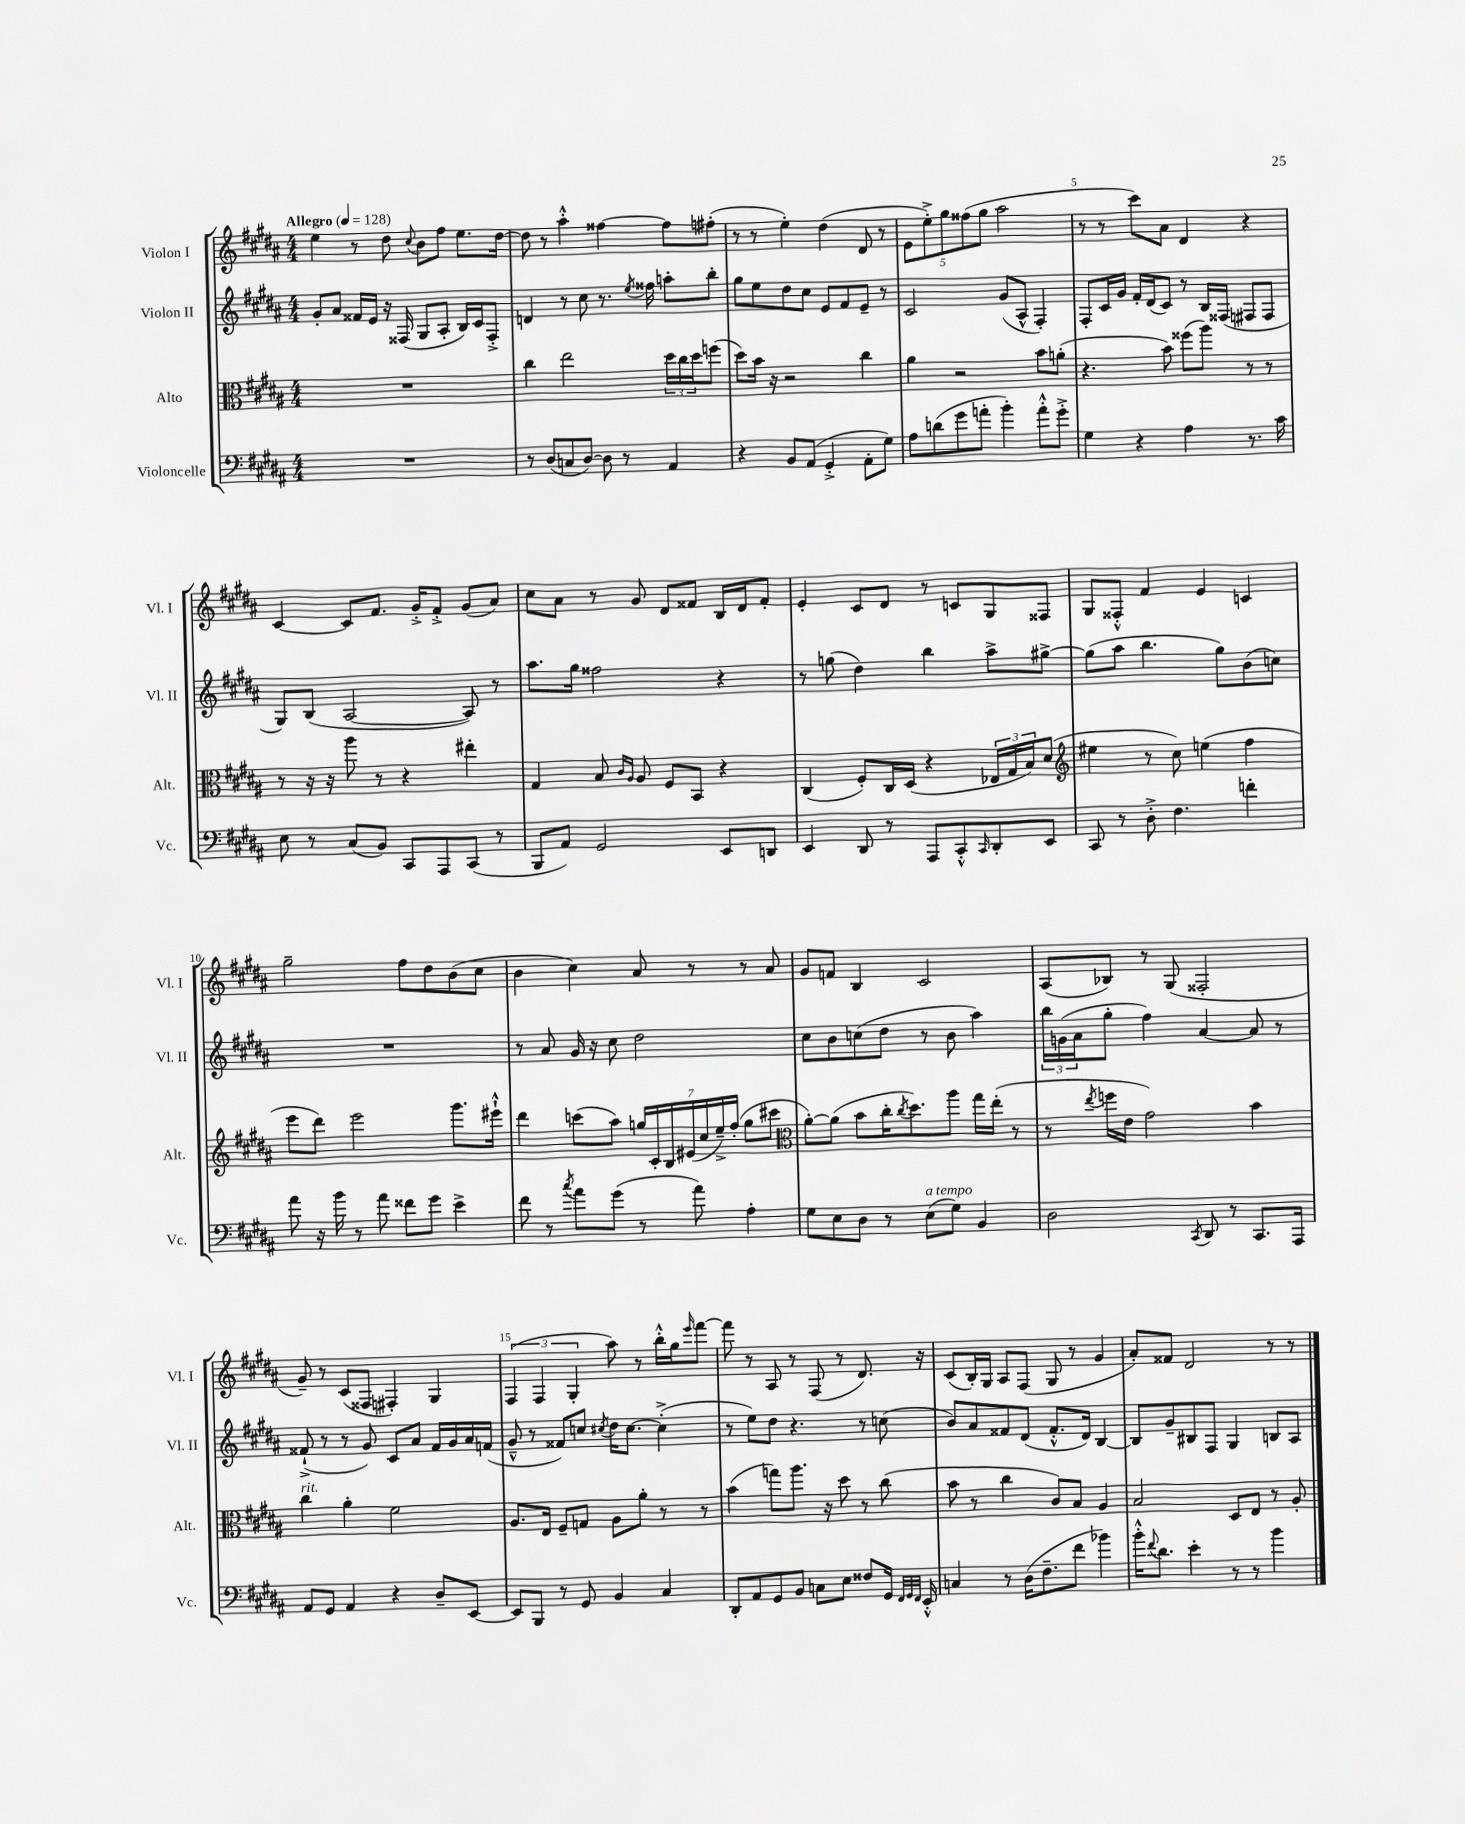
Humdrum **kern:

**kern	**kern	**kern	**kern
*staff4	*staff3	*staff2	*staff1
*clefF4	*clefC3	*clefG2	*clefG2
*k[f#c#g#d#a#]	*k[f#c#g#d#a#]	*k[f#c#g#d#a#]	*k[f#c#g#d#a#]
*M4/4	*M4/4	*M4/4	*M4/4
*MM128	*MM128	*MM128	*MM128
1r	1r	8g#'/L	4ee\
.	.	8a#/J	.
.	.	16f##/LL	8r
.	.	16e/JJ	.
.	.	16r	8dd#\
.	.	(16F##/	.
.	.	.	8qqcc#/
.	.	8G#/L	8b\L
.	.	8A#'/J	8ff#\J
.	.	16B/LL)	8.ee\L
.	.	16c#/J	.
.	.	8F##'^/J	.
.	.	.	[16dd#\Jk
=	=	=	=
8r	4cc#\	4d/	8dd#\]
(8D#/L	.	.	8r
8C/	2ee\	8r	4aa#'^^\
[8D#/J)	.	8cc#\	.
8D#\]	.	8.r	[4ff##\
8r	.	.	.
.	.	8qee/	.
.	.	16ff##\	.
4AA#/	24dd#\LL	8aa'\L	8ff##\]L
.	24cc#\	.	.
.	24dd#\J	.	.
.	(8ff\J	8bb'\J	(8ff#'\J
=	=	=	=
4r	8dd#\L)	8gg#\L	8r
.	16b\Jk	8ee\	8r
.	16r	.	.
8BB/L	2r	8dd#\	4ee'\)
(8AA#/J	.	8cc#\J	.
4GG#'^/	.	8e/L	(4dd#\
.	.	8f#/	.
8AA#'\L	4cc#\	8e~/J	8d#/
8G#\J)	.	8r	8r
=	=	=	=
8A#\L	4a#\	2c#/	10e\L
.	.	.	10ee'^\)
(8d\	.	.	.
.	.	.	10gg#\
8g#\	2r	.	.
.	.	.	(10ff##\
8a'\J	.	.	.
.	.	.	10gg#\J
4b'\)	.	(8g#/L	2aa#\
.	.	8A#^^/J	.
8a'^^\L	8b\L	4F#'/)	.
8g#'^\J	(8a'\J	.	.
=	=	=	=
4G#\	4.r	8F#'/L	8r
.	.	16c#/L	8r
.	.	16g#/JJ	.
4r	.	16f#'/LL	8ccc#\L)
.	.	(16d#/J	.
.	8b\)	8c#/J)	8a#\J
4A#\	(8ff##\L	8r	4d#/
.	8aa#\J)	16B/LL	.
.	.	(16F##/JJ	.
8.r	8r	8F#/L	4r
.	8r	8F#/J	.
16c#\	.	.	.
=	=	=	=
8E\	8r	8G#/L)	[4c#/
8r	16r	(8B/J	.
.	16r	.	.
(8C#/L	8aa#\	[2A#/	8c#/]L
8BB/J)	8r	.	8.f#/J
8CC#/L	4r	.	.
.	.	.	16g#'^/LK
8AAA#/	.	.	8f#'^/J
(8CC#/J	4ee#'\	8A#/])	(8g#/L
8r	.	8r	8a#/J)
=	=	=	=
8BBB/L	4G#/	8.aa#\L	8cc#\L
8AA#/J)	.	.	8a#\J
.	.	16gg#\Jk	.
2GG#/	8B/	2ff##\	8r
.	16qqc#/LL	.	.
.	16qqA#/JJ	.	.
.	8A#/	.	8g#/
.	8F#/L	.	8d#/L
.	8BB/J	.	8f##/J
8EE/L	4r	4r	16B/LL
.	.	.	16d#/J
8DD/J	.	.	8f##'/J
=	=	=	=
4EE/	(4C#/	8r	4e'/
.	.	(8gg\	.
8DD#/	8F#'/L)	4dd#\)	8c#/L
8r	16C#/L	.	8d#/J
.	(16D#/JJ	.	.
8AAA#/L	4r	4bb\	8r
8CC#'^^/	.	.	8c/L
16qqCC#/	.	.	.
8DD#'/	24E-/LL	8aa#^\L	8G#/
.	24G#/	.	.
.	24B/J)	.	.
8EE/J	(8d#/J	[8gg#^\J	8F##/J
=	=	=	=
*	*clefG2	*	*
8CC#/	4ee#\	(8gg#\]L	8G#/L
8r	.	8aa#\J	8F##'^^/J
8D#'^\	8r	4.bb\	4f#/
4.F#\	8cc#\)	.	.
.	(4ee\	.	4e/
.	.	8gg#\L)	.
4f'\	4ff#\	(8b\	4c/
.	.	8cc\J)	.
=	=	=	=
8a#\	8eee\L	1r	2gg#~\
16r	8ddd#\J)	.	.
16b\	.	.	.
8r	2eee\	.	.
8a#\	.	.	.
8f##\L	.	.	8ff#\L
8g#\J	.	.	8dd#\
4e^\	8.ggg#\L	.	(8b\
.	.	.	8cc#\J
.	16eee#`^^\Jk	.	.
=	=	=	=
8f#\	4ddd#\	8r	4b\
8r	.	8a#/	.
8qcc#/	.	.	.
8a#\L	(8ccc\L	16g#/	4cc#\)
.	.	16r	.
(8g#\J	8aa#\J)	8cc#\	.
8r	28gg/LL	2dd#\	8a#/
.	28c#'/	.	.
.	28B/	.	.
.	(28e#/	.	.
8a#\)	.	.	8r
.	28cc#/	.	.
.	28ee~^/)	.	.
.	(28ff#'/JJ	.	.
4A#'\	8gg\L	.	8r
.	8ccc#\J	.	8a#/
=	=	=	=
*	*clefC3	*	*
8G#\L	[8a#'\L)	8cc#\L	8g#/L
8E\	(8a#\]J	8b\	8f/J
8D#\J	8b\L	(8cc\	4B/
8r	16cc#'\K	8dd#\J	.
.	8qcc#/	.	.
.	8.dd#\)	.	.
(8E\L	.	8r	2c#/
8G#\J)	8aa#\J	8b\	.
4BB/	16gg#\LL	4aa#\)	.
.	(16ee'\JJ	.	.
.	8r	.	.
=	=	=	=
2D#\	8r	24bb\LL	(8A#/L
.	.	(24g\	.
.	.	24a#\J	.
.	8qee/	.	.
.	16ff\LL	8gg#'\J	8B-/J)
.	16e\JJ	.	.
.	2g#\)	4ff#\)	8r
.	.	.	(8G#/
8qCC#/	.	.	.
8DD#/	.	[4a#/	2F##'/
8r	.	.	.
8.CC#/L	4b\	8a#/]	.
.	.	8r	.
16AAA#/Jk	.	.	.
=	=	=	=
8AA#/L	4cc#\	(8f##`^/	8g#~/)
8GG#/J	.	8r	8r
4AA#/	4a#'\	8r	(8c#/L
.	.	8g#/)	8F##/J
4r	2f#\	8c#/L	4F#'/)
.	.	8a#/J	.
8D#~/L	.	16f##/LL	4G#/
.	.	16g#/	.
[8EE/J	.	16a#/	.
.	.	(16f/JJ	.
=	=	=	=
8EE/]L	8.A#/L	8g#~^^/	(6F#/
8BBB/J	.	8r	.
.	.	.	6F#/
.	16E/Jk	.	.
8r	8F#~/L	8f##/L)	.
.	.	.	6G#'/
8GG#/	8G/J	8cc/J	.
.	.	8qcc#/	.
4BB/	8A#\L	16dd#\LK	8aa#\)
.	.	[8.cc#\J	.
.	8a#'\J	.	8r
4C#/	8r	(4cc#'^\]	16bb'^^\LL
.	.	.	16gg#\J
.	.	.	16qqeee/
.	8r	.	[8fff#\J
=	=	=	=
8DD#'/L	(4b\	8r	8fff#\]
8AA#/	.	8ee\L)	8r
8GG#/	8gg\L)	8dd#\J	8A#/
8BB/J	8.aa#\J	4.r	8r
8C\L	.	.	(8F#/
.	16r	.	.
8E\J	8dd#\	.	8r
8F##/L	8r	8r	8.d#/)
16GG#/Jk	(8cc#\	(8cc\	.
32qqFF#/LLL	.	.	.
32qqGG#/	.	.	.
32qqFF#/JJJ	.	.	.
16EE'^^/	.	.	16r
=	=	=	=
4C/	8b\	8b/L)	(8c#/L
.	8r	8a#/	16B'/L)
.	.	.	16G#/JJ
8r	4cc#\	8f##/	8A#/L
(16D#\LK	.	(8d#/J	(8F#/J
8.F#~\	.	.	.
.	8c#/L)	8.f##'^^/L	8G#/
8f#\J	8B/J	.	8r
.	.	16d#/Jk)	.
4b-\)	4A#/	[4B/	4g#/
=	=	=	=
16b'^^\LK	2B/	8B/]L	8a#'/L)
8qqf#/	.	.	.
8.d#\J	.	.	.
.	.	8g#~/	8f##/J
4e'\	.	8B#/	2d#/
.	.	8F#/J	.
8r	8D#/L	4G#/	.
8r	8E/J	.	.
4b\	8r	8B/L	8r
.	8A#'/	8A#/J	8r
==	==	==	==
*-	*-	*-	*-
